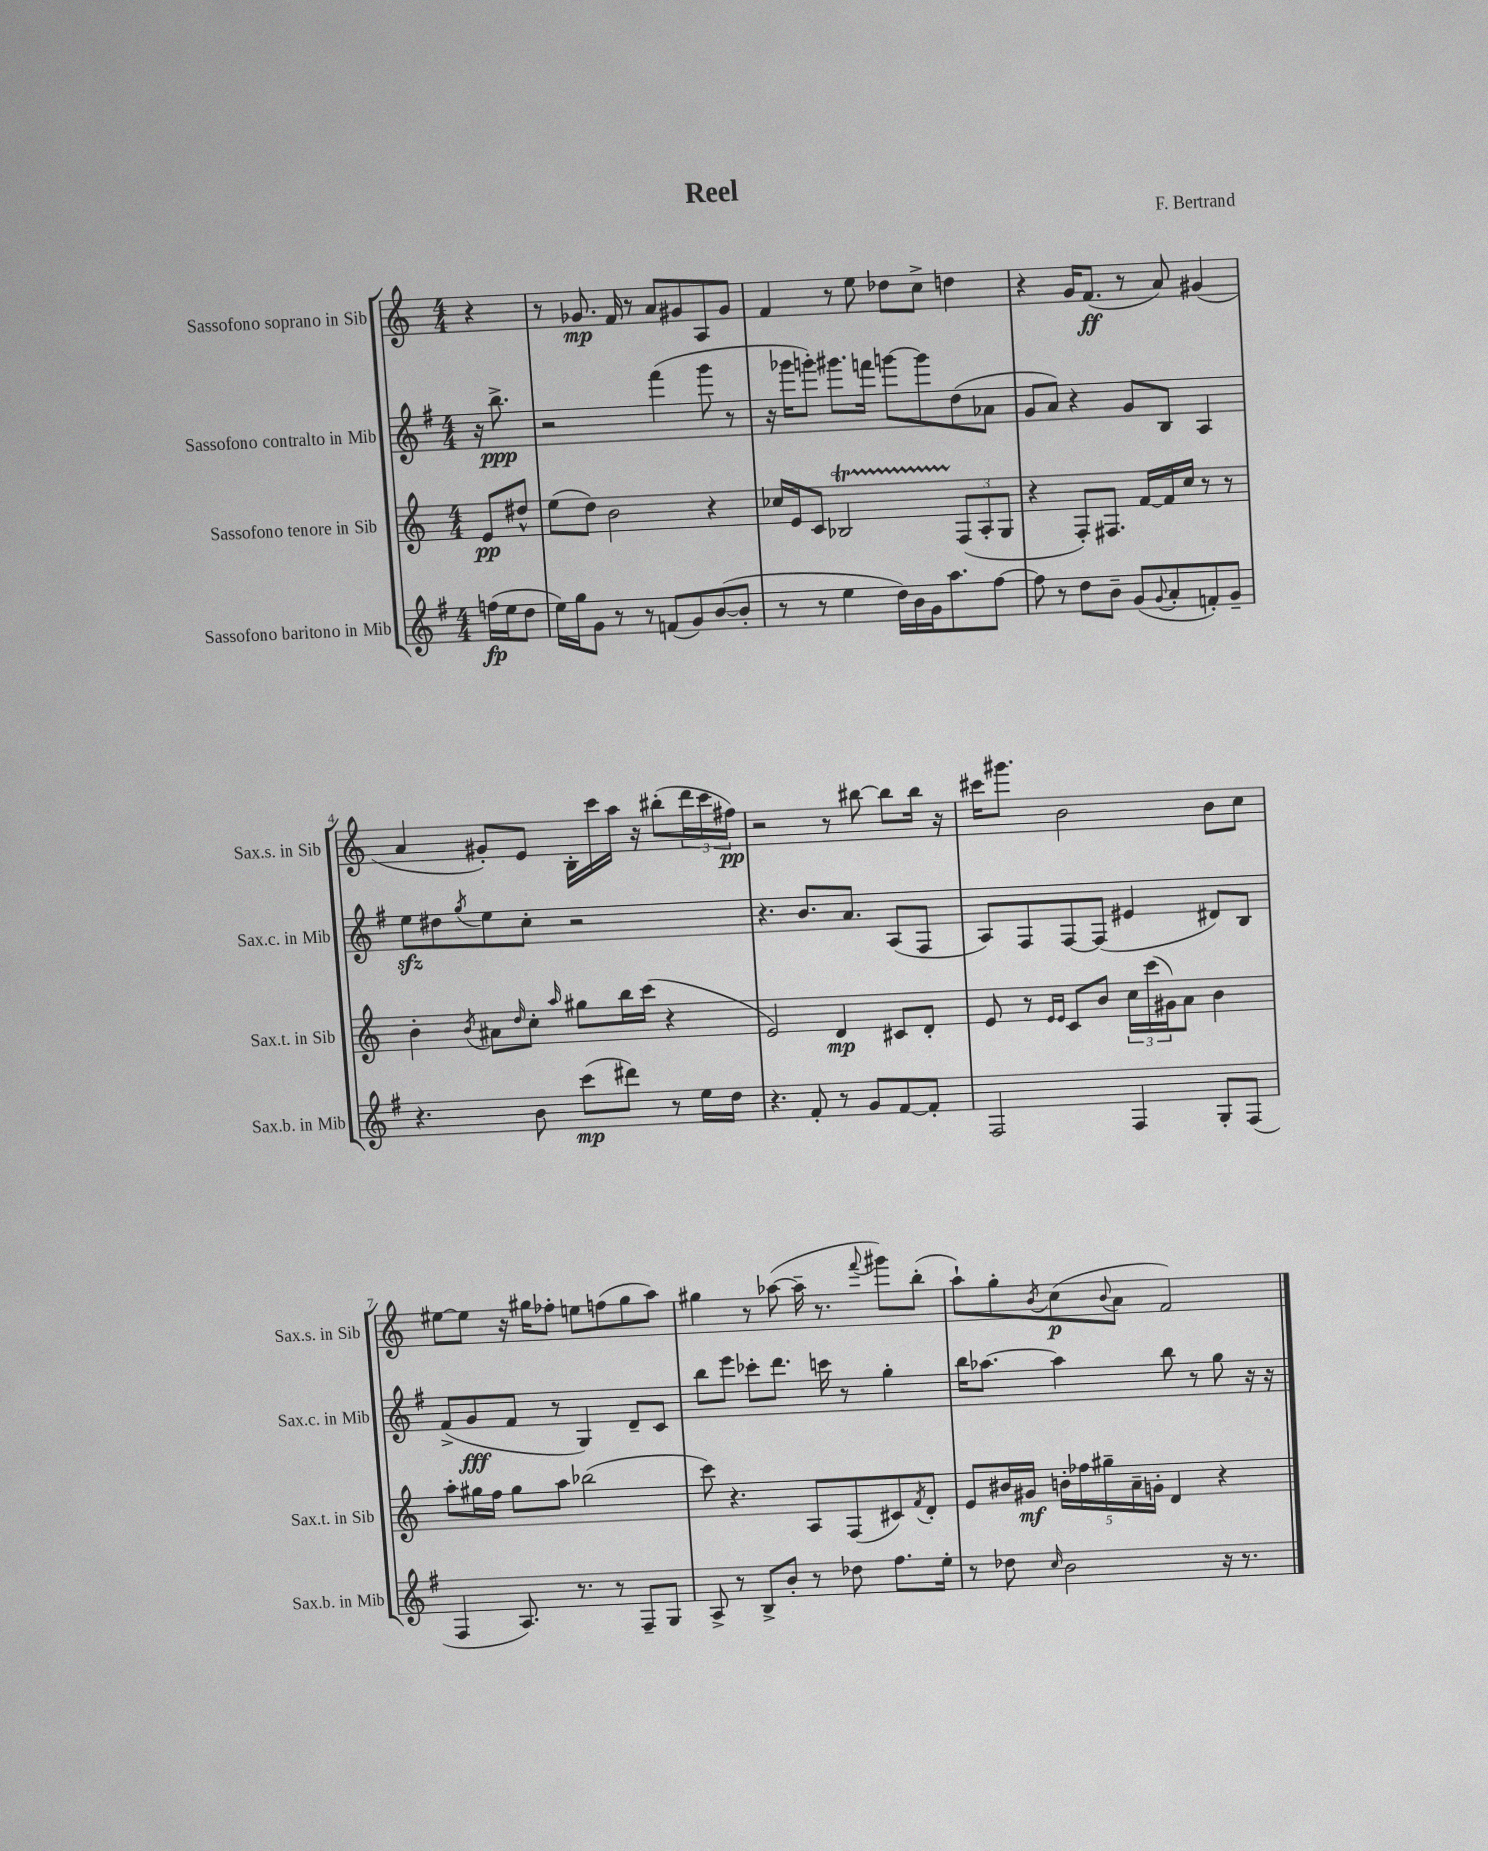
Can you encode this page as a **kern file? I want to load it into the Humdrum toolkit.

**kern	**dynam	**kern	**dynam	**kern	**dynam	**kern	**dynam
*part4	*part4	*part3	*part3	*part2	*part2	*part1	*part1
*staff4	*staff4	*staff3	*staff3	*staff2	*staff2	*staff1	*staff1
*I"Sassofono baritono in Mib	*	*I"Sassofono tenore in Sib	*	*I"Sassofono contralto in Mib	*	*I"Sassofono soprano in Sib	*
*I'Sax.b. in Mib	*	*I'Sax.t. in Sib	*	*I'Sax.c. in Mib	*	*I'Sax.s. in Sib	*
*clefG2	*	*clefG2	*	*clefG2	*	*clefG2	*
*k[f#]	*	*k[]	*	*k[f#]	*	*k[]	*
*M4/4	*	*M4/4	*	*M4/4	*	*M4/4	*
=	=	=	=	=	=	=	=
(16ffn\LL	fp	8e/L	pp	16r	.	4r	.
16ee\J	.	.	.	8.bb^\	ppp	.	.
8dd\J	.	8dd#X^^/J	.	.	.	.	.
=1	=1	=1	=1	=1	=1	=1	=1
16ee\LL)	.	(8ee\L	.	2r	.	8r	.
16gg\J	.	.	.	.	.	.	.
8g\J	.	8dd\J)	.	.	.	8.g-X/	mp
8r	.	2b\	.	.	.	.	.
.	.	.	.	.	.	16f/	.
8r	.	.	.	.	.	8r	.
(8fn/L	.	.	.	(4fff#\	.	8a/L	.
8g/)	.	.	.	.	.	8g#X/	.
([8b/	.	4r	.	8ggg\	.	8A/	.
8b'/J]	.	.	.	8r	.	8g#/J	.
=2	=2	=2	=2	=2	=2	=2	=2
8r	.	16cc-X/LL	.	16r	.	4f/	.
.	.	16e/J	.	16ggg-X\KL	.	.	.
8r	.	8c/J	.	8gggn'\J)	.	.	.
4ee\	.	2B-XT/	.	8.ggg#X\L	.	8r	.
.	.	.	.	.	.	8ee\	.
.	.	.	.	16fffn\Jk	.	.	.
16dd\LL)	.	.	.	[8gggn\L	.	8dd-X\L	.
16b\	.	.	.	.	.	.	.
16g\J	.	.	.	8ggg\]	.	8cc^\J	.
8.aa\	.	.	.	.	.	.	.
.	.	(12F/L	.	(8dd\	.	4ddn\	.
.	.	12A'/	.	.	.	.	.
[8ff#\J	.	.	.	8a-X\J	.	.	.
.	.	12G/J	.	.	.	.	.
=3	=3	=3	=3	=3	=3	=3	=3
8ff#\]	.	4r	.	8g/L	.	4r	.
8r	.	.	.	8a/J)	.	.	.
8dd\L	.	8F'/L)	.	4r	.	16g/KL	.
.	.	.	.	.	.	(8.f/J	ff
8b~\J	.	8.F#X/J	.	.	.	.	.
(8g/L	.	.	.	8g/L	.	8r	.
.	.	[16f/LL	.	.	.	.	.
8qqg/	.	.	.	.	.	.	.
8a'/	.	16f/]	.	8B/J	.	8a/)	.
.	.	16cc/JJ	.	.	.	.	.
8fn'/)	.	8r	.	4A/	.	(4g#X/	.
8g~/J	.	8r	.	.	.	.	.
!!LO:LB:g=z
=4	=4	=4	=4	=4	=4	=4	=4
4.r	.	4b'\	.	8eezz\L	.	4a/	.
.	.	.	.	8dd#X\	.	.	.
.	.	8qb/	.	8qgg/	.	.	.
.	.	8a#X\L	.	8ee\	.	8g#X'/L)	.
.	.	16qqdd/	.	.	.	.	.
8b\	.	8cc'\J	.	8cc'\J	.	8e/J	.
.	.	16qqaa/	.	.	.	.	.
(8ccc\L	mp	8gg#X\L	.	2r	.	16B'\LL	.
.	.	.	.	.	.	16ccc\	.
8ddd#X\J)	.	16bb\L	.	.	.	16aa\JJ	.
.	.	(16ccc\JJ	.	.	.	16r	.
8r	.	4r	.	.	.	(8bb#X'\L	.
16ee\LL	.	.	.	.	.	24ddd\L	.
.	.	.	.	.	.	24ccc\	.
16dd\JJ	.	.	.	.	.	.	.
.	.	.	.	.	.	24ff#X\JJ)	pp
=5	=5	=5	=5	=5	=5	=5	=5
4.r	.	2e/)	.	4.r	.	2r	.
8f#'/	.	.	.	8.b/L	.	.	.
8r	.	4d/	mp	.	.	8r	.
.	.	.	.	8.a/J	.	.	.
8g/L	.	.	.	.	.	[8bb#X\	.
[8f#/	.	8c#X/L	.	(8A/L	.	8bb#\L]	.
8f#'/J]	.	8d'/J	.	8F#/J	.	16bb#\Jk	.
.	.	.	.	.	.	16r	.
=6	=6	=6	=6	=6	=6	=6	=6
2F#/	.	8e/	.	8A/L)	.	16ccc#X\KL	.
.	.	.	.	.	.	8.ggg#X\J	.
.	.	8r	.	8F#/	.	.	.
.	.	16qqe/LL	.	.	.	.	.
.	.	16qqe/JJ	.	.	.	.	.
.	.	8c/L	.	[8F#/	.	2b\	.
.	.	8b/J	.	(8F#/J]	.	.	.
4F#/	.	24cc\LL	.	4e#X/	.	.	.
.	.	(24ccc\	.	.	.	.	.
.	.	24g#X\J)	.	.	.	.	.
.	.	8a\J	.	.	.	.	.
8G'/L	.	4b\	.	8d#X/L)	.	8b\L	.
(8F#/J	.	.	.	8B/J	.	8cc\J	.
!!LO:LB:g=z
=7	=7	=7	=7	=7	=7	=7	=7
4F#/	.	8aa'\L	.	(8f#^/L	.	[8ee#X\L	.
.	.	16gg#X\L	.	8g/	fff	8ee#\J]	.
.	.	16ff\JJ	.	.	.	.	.
8.A/)	.	8gg#\L	.	8f#/J	.	16r	.
.	.	.	.	.	.	16gg#X\KL	.
.	.	8aa\J	.	8r	.	8ff-X'\J	.
8.r	.	.	.	.	.	.	.
.	.	(2bb-X\	.	4G/)	.	8een\L	.
8r	.	.	.	.	.	(8ffn\	.
8F#~/L	.	.	.	8d~/L	.	8gg#\	.
8G/J	.	.	.	8c/J	.	8aa\J)	.
=8	=8	=8	=8	=8	=8	=8	=8
8A^/	.	8ccc\)	.	8bb\L	.	4gg#X\	.
8r	.	4.r	.	8eee\J	.	.	.
8B^/L	.	.	.	8ccc-X'\L	.	8r	.
8b'/J	.	.	.	8.ddd\J	.	([8aa-X\	.
8r	.	8A/L	.	.	.	16aa-~\]	.
.	.	.	.	16cccn\	.	8.r	.
8dd-X\	.	(8F/	.	8r	.	.	.
.	.	.	.	.	.	8qqfff/	.
8.ff#\L	.	8c#X/)	.	4gg'\	.	8ggg#X\L)	.
.	.	8qf/	.	.	.	.	.
.	.	8d'/J	.	.	.	(8bb'\J	.
16ee'\Jk	.	.	.	.	.	.	.
=9	=9	=9	=9	=9	=9	=9	=9
8r	.	8e/L	.	16bb\KL	.	8aa`\L)	.
.	.	.	.	[8.aa-X\J	.	.	.
8dd-X\	.	16b#X/L	.	.	.	8gg'\	.
.	.	16g#X/JJ	mf	.	.	.	.
16qqcc/	.	.	.	.	.	8qb/	.
2b\	.	20bn'\LL	.	4aa-\]	.	(8cc\	p
.	.	20ff-X\	.	.	.	.	.
.	.	20gg#X~\	.	.	.	.	.
.	.	.	.	.	.	8qqb/	.
.	.	.	.	.	.	8a\J	.
.	.	20a~\	.	.	.	.	.
.	.	20gn'\JJ	.	.	.	.	.
.	.	4d/	.	8bb\	.	2f/)	.
.	.	.	.	8r	.	.	.
16r	.	4r	.	8gg\	.	.	.
8.r	.	.	.	.	.	.	.
.	.	.	.	16r	.	.	.
.	.	.	.	16r	.	.	.
==	==	==	==	==	==	==	==
*-	*-	*-	*-	*-	*-	*-	*-
